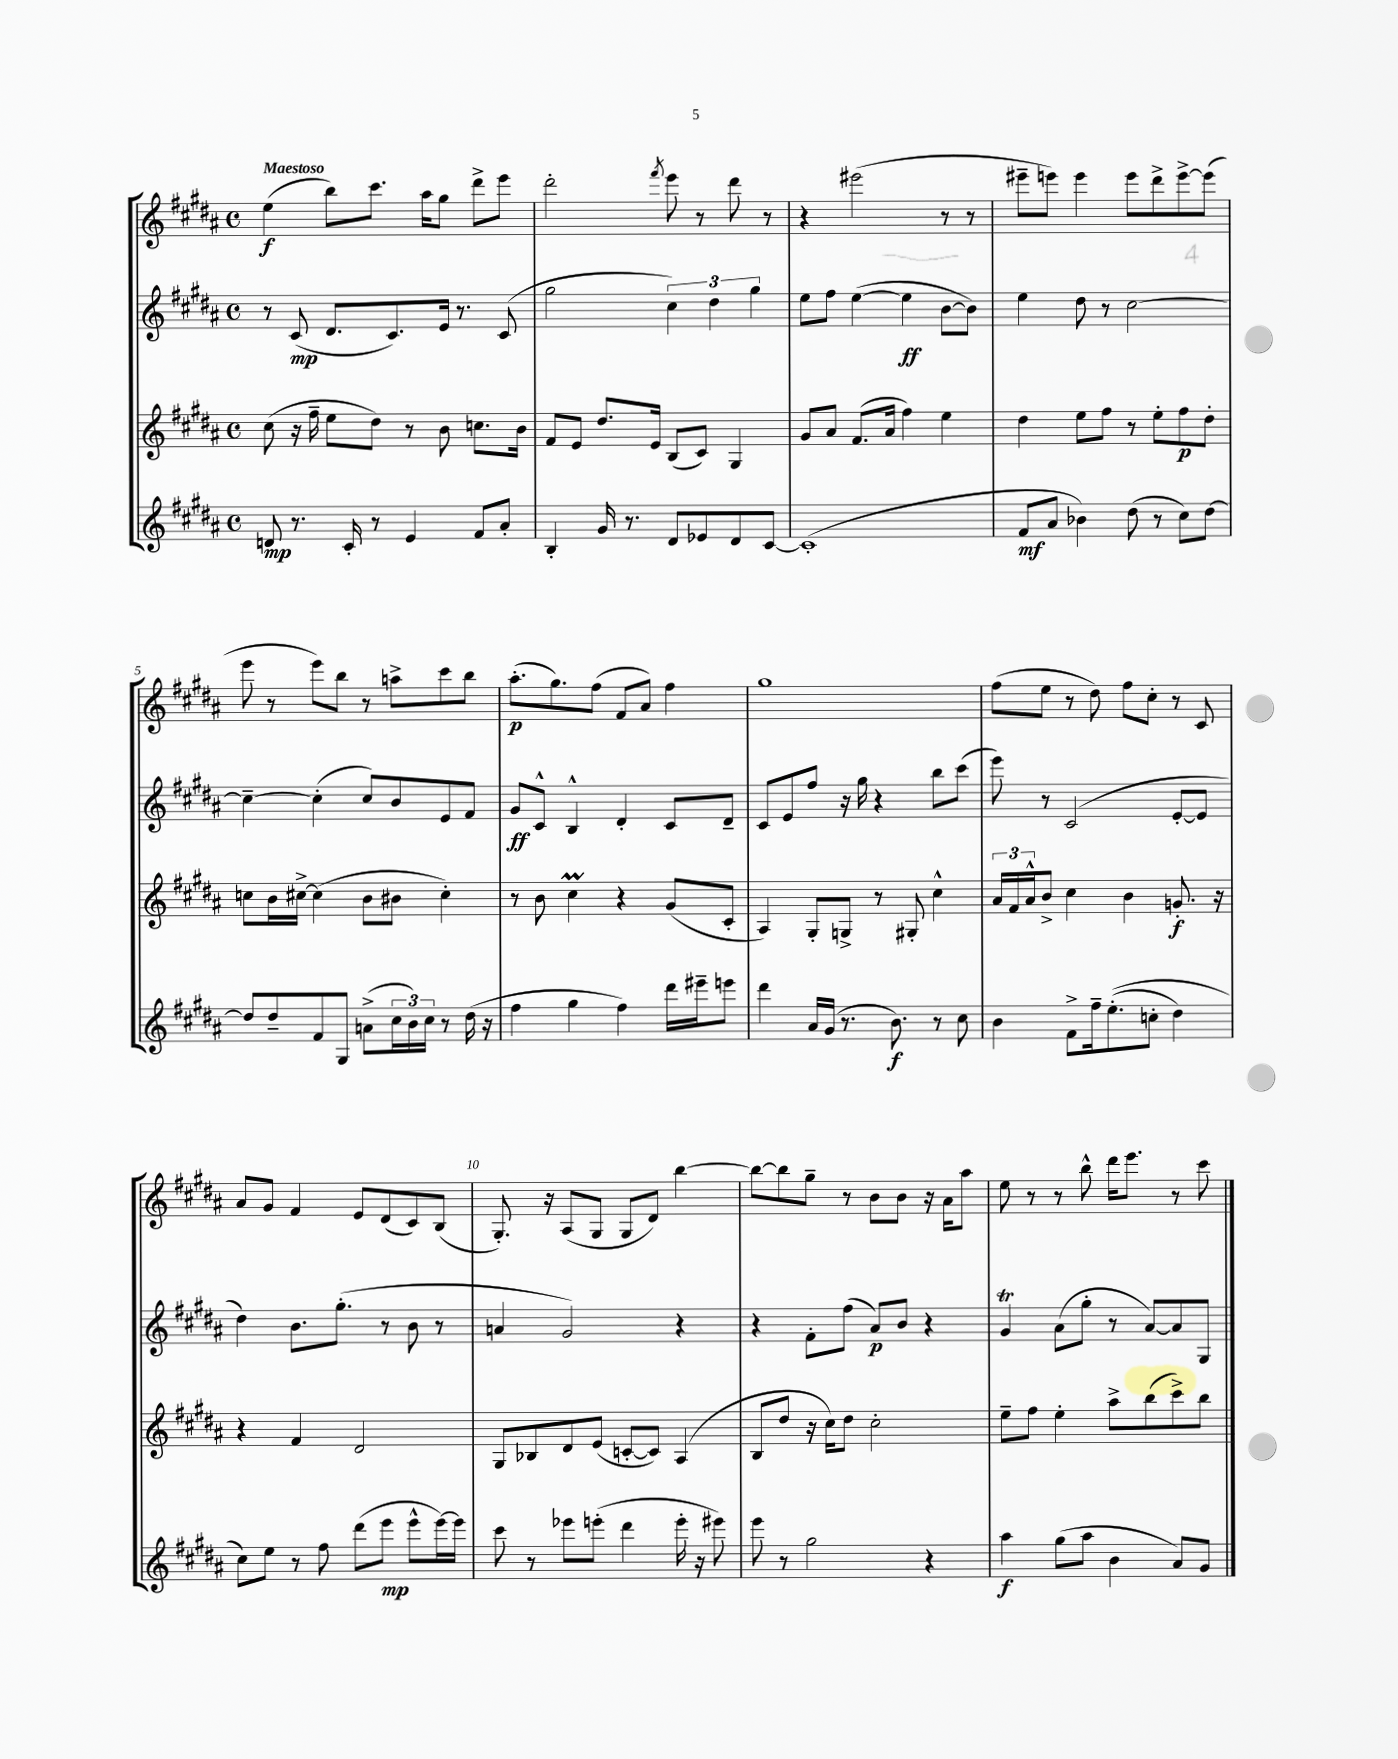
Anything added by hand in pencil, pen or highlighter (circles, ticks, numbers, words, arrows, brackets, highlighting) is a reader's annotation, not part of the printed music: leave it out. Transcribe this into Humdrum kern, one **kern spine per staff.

**kern	**kern	**kern	**kern
*staff4	*staff3	*staff2	*staff1
*clefG2	*clefG2	*clefG2	*clefG2
*k[f#c#g#d#a#]	*k[f#c#g#d#a#]	*k[f#c#g#d#a#]	*k[f#c#g#d#a#]
*M4/4	*M4/4	*M4/4	*M4/4
*met(c)	*met(c)	*met(c)	*met(c)
8d	(8cc#	8r	(4ee
8.r	16r	(8c#	.
.	16ff#~	.	.
.	8ee	8.d#	8bb)
16c#'	.	.	.
8r	8dd#)	.	8.ccc#
.	.	8.c#)	.
4e	8r	.	.
.	.	.	16aa#
.	8b	16e	8gg#
.	.	8.r	.
8f#	8.cc	.	8ddd#^
8a#'	.	(8c#	8eee
.	16b	.	.
=	=	=	=
4B'	8f#	2gg#	2ddd#'
.	8e	.	.
16g#	8.dd#	.	.
8.r	.	.	.
.	16e	.	.
.	.	.	8qfff#
8d#	(8B	6cc#)	8eee
8e-	8c#)	.	8r
.	.	6dd#	.
8d#	4G#	.	8ddd#
.	.	6gg#	.
[8c#	.	.	8r
=	=	=	=
(1c#']	8g#	8ee	4r
.	8a#	8ff#	.
.	(8.f#	([4ee	(2eee#
.	16a#	.	.
.	4ff#)	4ee]	.
.	4ee	[8b	8r
.	.	8b])	8r
=	=	=	=
8f#	4dd#	4ee	8eee#~
8a#	.	.	8eee)
4b-)	8ee	8dd#	4eee
.	8ff#	8r	.
(8dd#	8r	[2cc#	8eee
8r	8ee'	.	8ddd#^
8cc#)	8ff#	.	[8eee^
[8dd#	8dd#'	.	(8eee]
=	=	=	=
8dd#]	8cc	4cc#~_	8eee
8dd#~	16b	.	8r
.	[16cc#^	.	.
8f#	(4cc#]	(4cc#']	8eee)
8G#	.	.	8bb
(8a^	8b	8cc#)	8r
24cc#	8b#	8b	8aa^
24b)	.	.	.
24cc#	.	.	.
8r	4cc#')	8e	8ccc#
(16dd#	.	8f#	8bb
16r	.	.	.
=	=	=	=
4ff#	8r	8g#	(8.aa#'
.	8b	8c#^^	.
.	.	.	8.gg#)
4gg#	4cc#	4B^^	.
.	.	.	(8ff#
4ff#)	4r	4d#'	8f#
.	.	.	8a#)
16ddd#	(8g#	8c#	4ff#
16eee#~	.	.	.
8eee	8c#'	8d#~	.
=	=	=	=
4ddd#	4A#)	8c#	1gg#
.	.	8e	.
16a#	8G#'	8ff#	.
(16g#	.	.	.
8.r	8G^	16r	.
.	.	16gg#	.
.	8r	4r	.
8.b)	.	.	.
.	8G#'	.	.
8r	4cc#^^	8bb	.
8cc#	.	(8ccc#	.
=	=	=	=
4b	24a#	8eee)	(8ff#
.	24f#	.	.
.	24a#^^	.	.
.	8b^	8r	8ee
8f#^	4cc#	(2c#	8r
16ff#~	.	.	8dd#)
&((8.ee'	.	.	.
.	4b	.	8ff#
8cc'	.	.	8cc#'
4dd#)	8.g'	[8e'	8r
.	.	8e]	8c#
.	16r	.	.
=	=	=	=
8cc#&)	4r	4dd#)	8a#
8ee	.	.	8g#
8r	4f#	8.b	4f#
8ff#	.	.	.
.	.	(8.gg#'	.
(8ddd#	2d#	.	8e
8eee	.	8r	(8d#
8eee^^	.	8b	8c#)
[16eee)	.	8r	(8B
16eee]	.	.	.
=	=	=	=
8ccc#	8G#	4a	8.G#')
8r	8B-	.	.
.	.	.	16r
8eee-	8d#	2g#)	(8A#
(8eee'	(8e	.	8G#
4ddd#	[8c'	.	8G#
.	8c])	.	8d#)
16eee'	(4A#	4r	[4bb
16r	.	.	.
8eee#)	.	.	.
=	=	=	=
8eee	8B	4r	8bb_
8r	8dd#	.	8bb]
2gg#	16r	8f#'	8gg#~
.	16cc#)	.	.
.	8dd#	(8ff#	8r
.	2cc#'	8a#)	8b
.	.	8b	8b
4r	.	4r	16r
.	.	.	16a#
.	.	.	8aa#
=	=	=	=
4aa#	8ee~	4g#	8ee
.	8ff#	.	8r
(8gg#	4ee'	(8a#	8r
8aa#	.	8gg#'	8bb^^
4b	8aa#^	8r	16ddd#
.	.	.	8.eee
.	(8bb	[8a#)	.
8a#)	8ccc#^)	8a#]	8r
8g#	8bb	8G#	8ccc#
==	==	==	==
*-	*-	*-	*-
